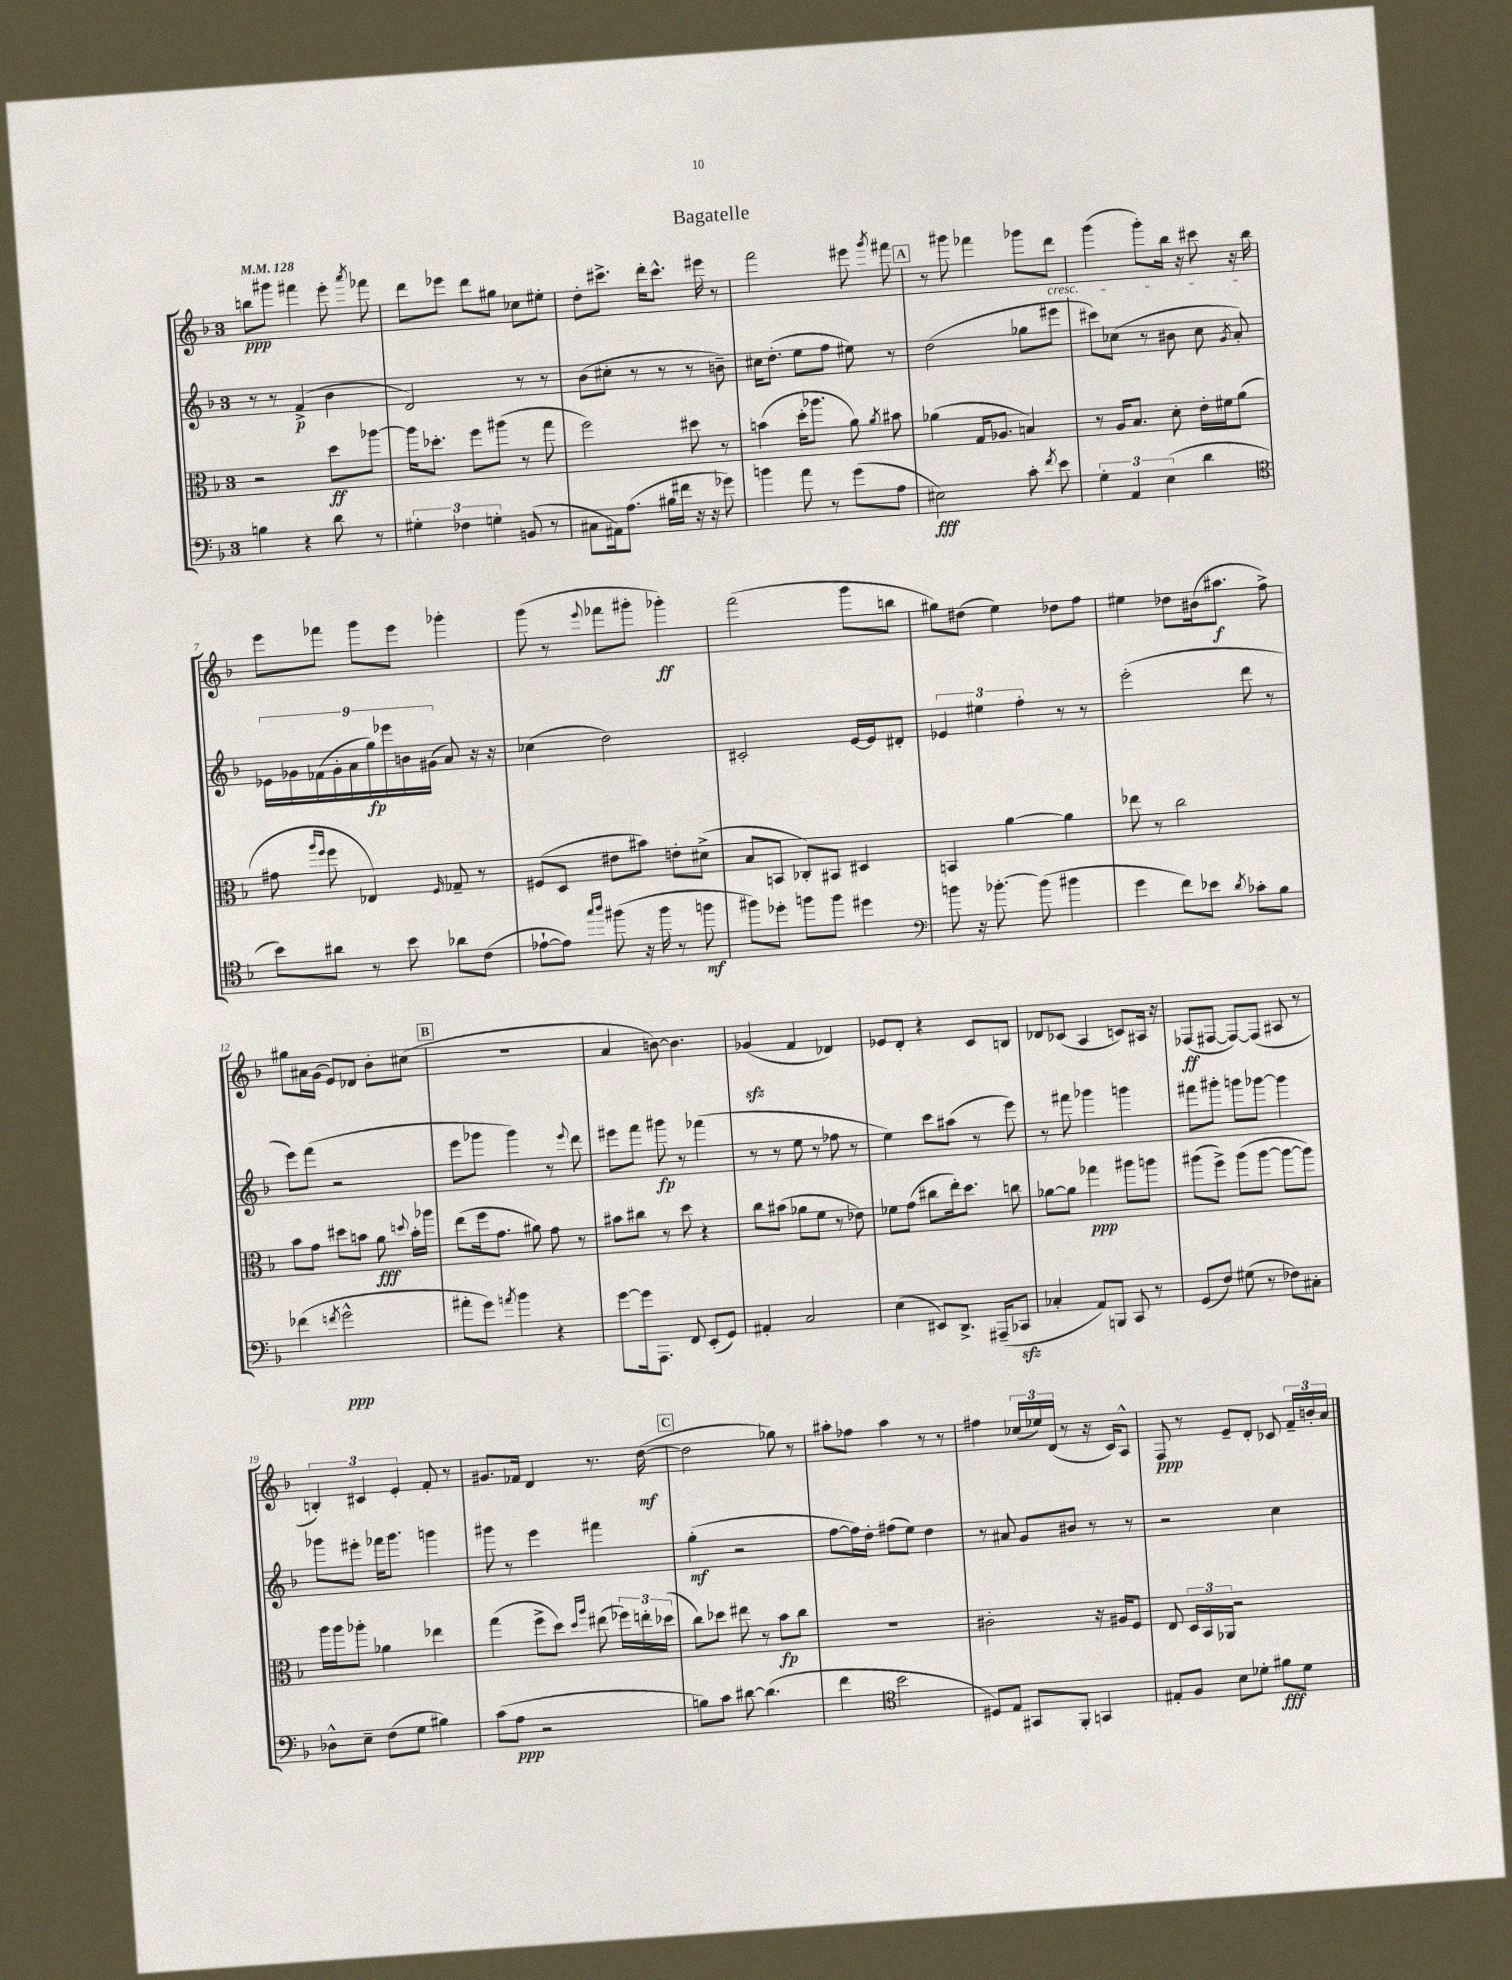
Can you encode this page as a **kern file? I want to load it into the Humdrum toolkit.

**kern	**dynam	**kern	**dynam	**kern	**dynam	**kern	**dynam
*part4	*part4	*part3	*part3	*part2	*part2	*part1	*part1
*staff4	*staff4	*staff3	*staff3	*staff2	*staff2	*staff1	*staff1
*clefF4	*	*clefC3	*	*clefG2	*	*clefG2	*
*k[b-]	*	*k[b-]	*	*k[b-]	*	*k[b-]	*
*M3/4	*	*M3/4	*	*M3/4	*	*M3/4	*
*MM128	*	*MM128	*	*MM128	*	*MM128	*
=1	=1	=1	=1	=1	=1	=1	=1
4Bn\	.	2r	.	8r	.	8bbn\L	ppp
.	.	.	.	8r	.	8ggg#X\J	.
4r	.	.	.	(4f^/	p	4fff#X\	.
8d\	.	8dd\L	ff	4b-\	.	8eee'\	.
.	.	.	.	.	.	8qaaa/	.
8r	.	[8aa-X\J	.	.	.	8fff-X\	.
=2	=2	=2	=2	=2	=2	=2	=2
6G#X'\	.	16aa-\KL]	.	2d/)	.	8ddd\L	.
.	.	8.dd-X'\J	.	.	.	.	.
.	.	.	.	.	.	8eee-X\J	.
6F-X\	.	.	.	.	.	.	.
.	.	8ff\L	.	.	.	8ddd\L	.
6Gn'\	.	.	.	.	.	.	.
.	.	(8aa#X\J	.	.	.	8gg#X\J	.
(8BBn/	.	8r	.	8r	.	8cc-X\L	.
8r	.	8gg\	.	8r	.	8ee#X'\J	.
=3	=3	=3	=3	=3	=3	=3	=3
8C#X\L	.	2ff\)	.	(8b-\L	.	8dd'\L	.
16AA#X\k)	.	.	.	8cc#X'\J	.	8.ccc#X^\J	.
(8.A\J	.	.	.	.	.	.	.
.	.	.	.	8r	.	.	.
.	.	.	.	.	.	16ddd'\KL	.
16B#X\LL	.	.	.	8r	.	8.ccc#^^\J	.
16f#X\JJ	.	.	.	.	.	.	.
16r	.	8dd#X\	.	8r	.	.	.
16r	.	.	.	.	.	16eee#X\	.
8g-X\)	.	8r	.	8bn~\)	.	8r	.
=4	=4	=4	=4	=4	=4	=4	=4
4bn\	.	(4bn\	.	16cc#X\KL	.	2fff\	.
.	.	.	.	(8.dd'\J	.	.	.
8a\	.	16dd'\KL	.	8ee\L	.	.	.
.	.	8.aa-X\J	.	.	.	.	.
8r	.	.	.	8ff\J	.	.	.
(8g\L	.	8a\)	.	8ee#X\)	.	8eee#X\	.
.	.	8qa/	.	.	.	8qggg/	.
8A\J	.	8b#X\	.	8r	.	8fff#X\	.
!!LO:REH:place=s1:t=A
=5	=5	=5	=5	=5	=5	=5	=5
2E#X\)	fff	(4a-X\	.	(2dd\	.	8r	.
.	.	.	.	.	.	8ggg#X\	.
.	.	16G/KL	.	.	.	4fff-X\	.
.	.	8.A-X/J	.	.	.	.	.
8c'\	.	4Bn/)	.	8gg-X\L	.	8ggg-X\L	.
8qf/	.	.	.	.	.	.	.
!	!	!	!	!	!	!LO:TX:b:i:t=cresc.	!
8e\	.	.	.	8eee#X\J	.	8ddd\J	.
=6	=6	=6	=6	=6	=6	=6	=6
6G'\	.	8r	.	8ccc#X\L)	.	(4ggg\	.
.	.	16A/KL	.	(8cc-X\J	.	.	.
6AA/	.	.	.	.	.	.	.
.	.	8.B-/J	.	.	.	.	.
.	.	.	.	8r	.	8ggg'\L)	.
(6E\	.	.	.	.	.	.	.
.	.	8d'\	.	8b#X\	.	16bb-\Jk	.
.	.	.	.	.	.	16r	.
4d\	.	16e'\LL	.	8cc-\	.	8ccc#X\	.
.	.	16f#X\J	.	.	.	.	.
.	.	.	.	8qg/	.	.	.
.	.	(8a\J	.	8a'/)	.	16r	.
.	.	.	.	.	.	16bb-\	.
!!LO:LB:g=z
=7	=7	=7	=7	=7	=7	=7	=7
*clefC4	*	*	*	*	*	*	*
8b-\L)	.	8g#X\	.	18e-X\LL	.	8eee\L	.
.	.	.	.	18g-X\	.	.	.
.	.	.	.	(18f-X\	.	.	.
.	.	16qqaa/LL	.	.	.	.	.
.	.	16qqff/JJ	.	.	.	.	.
8a#X\J	.	8ff\	.	.	.	8fff-X\J	.
.	.	.	.	18g-'\	.	.	.
.	.	.	.	18a\	.	.	.
8r	.	4E-X/)	.	.	.	8ggg\L	.
.	.	.	.	18gg\)	fp	.	.
.	.	.	.	18eee-X\	.	.	.
8b-\	.	.	.	.	.	8eee\J	.
.	.	.	.	18bn\	.	.	.
.	.	.	.	(18g#X\JJ	.	.	.
.	.	16qqF/	.	.	.	.	.
8a-X\L	.	8G-X~/	.	8a/)	.	4ggg-X'\	.
(8c\J	.	8r	.	16r	.	.	.
.	.	.	.	16r	.	.	.
=8	=8	=8	=8	=8	=8	=8	=8
[8e-X`\L	.	(8F#X/L	.	(4cc-X\	.	(8ggg\	.
8e-\J])	.	8D/J	.	.	.	8r	.
16qqgg/LL	.	.	.	.	.	.	.
16qqaa/JJ	.	.	.	.	.	8qqeee/	.
(8ff#X\	.	8e#X\L	.	2dd\)	.	8fff-X\L	.
16r	.	8b#X\J)	.	.	.	8ggg#X'\J	.
16ff#\	.	.	.	.	.	.	.
8r	.	8en'\L	.	.	.	4ggg-X'\)	ff
8ffn\	mf	(8d#X^\J	.	.	.	.	.
=9	=9	=9	=9	=9	=9	=9	=9
8ff#X\L)	.	8B-/L	.	2c#X'/	.	(2fff\	.
8dd-X'\J	.	8BBn/J	.	.	.	.	.
8ffn\L	.	8C-X'/L)	.	.	.	.	.
8ff\J	.	8BB#X/J	.	.	.	.	.
4dd#X\	.	4D#X/	.	[16e/LL	.	8ggg\L	.
.	.	.	.	16e/J]	.	.	.
.	.	.	.	8d#X'/J	.	8bbn\J	.
=10	=10	=10	=10	=10	=10	=10	=10
*clefF4	*	*	*	*	*	*	*
8bn\	.	4BBn/	.	6e-X/	.	8gg#X\L)	.
16r	.	.	.	.	.	(8dd#X\J	.
.	.	.	.	6ee#X\	.	.	.
[8.b-X'\	.	.	.	.	.	.	.
.	.	[4a\	.	.	.	4ee\)	.
.	.	.	.	6ff'\	.	.	.
(8b-\]	.	.	.	.	.	.	.
4b#X\	.	4a\]	.	8r	.	8dd-X\L	.
.	.	.	.	8r	.	8ff\J	.
=11	=11	=11	=11	=11	=11	=11	=11
4g\	.	8ee-X\	.	(2eee'\	.	4ee#X\	.
.	.	8r	.	.	.	.	.
8f\L)	.	2cc\	.	.	.	8dd-X\L	.
8e-X\J	.	.	.	.	.	(16b#X\k	.
.	.	.	.	.	.	8.aa#X\J	f
8qd/	.	.	.	.	.	.	.
8c-X'\L	.	.	.	8ddd\	.	.	.
8B-\J	.	.	.	8r	.	8ff^\)	.
!!LO:LB:g=z
=12	=12	=12	=12	=12	=12	=12	=12
(4f-X\	.	8b-\L	.	8eee\L)	.	8gg#X\L	.
.	.	8g\J	.	(8fff\J	.	16a#X\L	.
.	.	.	.	.	.	(16g\JJ	.
8qfn/	.	.	.	.	.	.	.
2g^^\	ppp	8dd#X\L	.	2r	.	8e/L)	.
.	.	8bn\J	.	.	.	8d-X/J	.
.	.	8a\	fff	.	.	8b-'\L	.
.	.	8qqddn/	.	.	.	.	.
.	.	16b'\LL	.	.	.	(8cc#X\J	.
.	.	16aa-X\JJ	.	.	.	.	.
!!LO:REH:place=s1:t=B
=13	=13	=13	=13	=13	=13	=13	=13
8a#X'\L	.	(8ee\L	.	8eee\L	.	2.r	.
8g\J)	.	16ff\k	.	8ggg-X\J	.	.	.
.	.	8.g\J	.	.	.	.	.
8qan/	.	.	.	.	.	.	.
4b-\	.	.	.	4ggg-\)	.	.	.
.	.	8a#X\)	.	.	.	.	.
4r	.	8g\	.	8r	.	.	.
.	.	.	.	8qqeee/	.	.	.
.	.	8r	.	8ddd\	.	.	.
=14	=14	=14	=14	=14	=14	=14	=14
[8g\L	.	8b#X\L	.	8eee#X\L	.	4a/	.
16g\k]	.	8cc#X\J	.	8fff\J	.	.	.
8.AAA\J	.	.	.	.	.	.	.
.	.	8r	.	8ggg#X\	fp	[8bn\)	.
8FF/	.	8dd\	.	8r	.	4.b\]	.
(8EE'/L	.	4r	.	(4fff-X\	.	.	.
8GG/J)	.	.	.	.	.	.	.
=15	=15	=15	=15	=15	=15	=15	=15
4AA#X'/	.	8cc\L	.	8r	.	(4g-Xzz/	.
.	.	(8b#X\J	.	8r	.	.	.
2C/	.	8a-X\L	.	8ee\	.	4f/	.
.	.	8f\J	.	8r	.	.	.
.	.	8r	.	8ff-X\	.	4d-X/)	.
.	.	8e-X\)	.	8r	.	.	.
=16	=16	=16	=16	=16	=16	=16	=16
(4E\	.	8f-X\L	.	4ee\)	.	8e-X/L	.
.	.	(8g\J	.	.	.	8d'/J	.
8EE#X/L)	.	8cc#X\L	.	8ccc\L	.	4r	.
8.DD^/J	.	16ee'\k)	.	(8aa#X\J	.	.	.
.	.	8.dd\J	.	.	.	.	.
.	.	.	.	8r	.	8c/L	.
(16AAA#X~/KL	.	.	.	.	.	.	.
8CC-Xzz/J	.	8ccn\	.	8eee\)	.	8Bn/J	.
=17	=17	=17	=17	=17	=17	=17	=17
4C-X'/	.	[8a-X\L	.	8r	.	8d-X/L	.
.	.	8a-\J]	.	8fff#X\	.	(8c-X/J	.
8AA/L)	.	4gg-X\	ppp	4ggg-X\	.	4A/	.
8BBBn/J	.	.	.	.	.	.	.
8CC/	.	8aa#X\L	.	4gggn\	.	8cn/L)	.
8r	.	8aan\J	.	.	.	16A#X/Jk	.
.	.	.	.	.	.	16r	.
=18	=18	=18	=18	=18	=18	=18	=18
(8GG/L	.	(8aa#X\L	.	8fff#X\L	.	(8F-X/L	ff
8F/J)	.	8ff^\J)	.	8ggg#X'\J	.	[8F#X/J	.
(8G#X\	.	(8aa#\L	.	8gggn\L	.	8F#/L_)	.
8r	.	[8aa#\J	.	[8ggg-X\J	.	(8F#/J]	.
8F-X\L)	.	8aa#\L_	.	4ggg-\]	.	8A#X/	.
8C#X'\J	.	8aa#\J])	.	.	.	8r	.
!!LO:LB:g=z
=19	=19	=19	=19	=19	=19	=19	=19
8D-X^^\L	.	16aa\LL	.	8ggg-X\L	.	6Bn'/)	.
.	.	16aa\J	.	.	.	.	.
8E~\J	.	8aa-X'\J	.	8eee#X'\J	.	.	.
.	.	.	.	.	.	6c#X/	.
(8F\L	.	4a-X\	.	16fff-X\KL	.	.	.
.	.	.	.	8.ggg-\J	.	.	.
.	.	.	.	.	.	6e'/	.
8G\J	.	.	.	.	.	.	.
4B#X\)	.	4ee-X\	.	4gggn\	.	8f'/	.
.	.	.	.	.	.	8r	.
=20	=20	=20	=20	=20	=20	=20	=20
(8c\L	.	(4gg\	.	8ggg#X\	.	8.g#X/L	.
8A\J	ppp	.	.	8r	.	.	.
.	.	.	.	.	.	16f-X/Jk	.
2r	.	8ff^\L	.	4eee\	.	4d/	.
.	.	8dd\J)	.	.	.	.	.
.	.	16qqdd/LL	.	.	.	.	.
.	.	16qqaa/JJ	.	.	.	.	.
.	.	(8ee#X\	.	4fff#X\	.	8.r	.
.	.	24ff-X\LL)	.	.	.	.	.
.	.	24een'\	.	.	.	.	.
.	.	.	.	.	.	([16dd\	mf
.	.	(24dd-X\JJ	.	.	.	.	.
!!LO:REH:place=s1:t=C
=21	=21	=21	=21	=21	=21	=21	=21
8Bn\L)	.	8cc\L)	.	(4gg'\	mf	2dd\]	.
8c\J	.	8dd-X\J	.	.	.	.	.
[8d#X\	.	8ee#X\	.	2r	.	.	.
(4.d#\]	.	8r	.	.	.	.	.
.	.	8b-\L	fp	.	.	8gg-X\)	.
.	.	8cc\J	.	.	.	8r	.
=22	=22	=22	=22	=22	=22	=22	=22
4f\	.	2.r	.	[8ff\L	.	8aa#X'\L	.
.	.	.	.	16ff\L])	.	8ff-X\J	.
.	.	.	.	16dd'\JJ	.	.	.
*clefC4	*	*	*	*	*	*	*
2b-\	.	.	.	(8ff#X\L	.	4aa#\	.
.	.	.	.	8ee\J)	.	.	.
.	.	.	.	4dd\	.	8r	.
.	.	.	.	.	.	8r	.
=23	=23	=23	=23	=23	=23	=23	=23
8D#X/L)	.	2c#X'\	.	8r	.	4ff#X\	.
8E/J	.	.	.	8a#X/	.	.	.
8GG#X/L	.	.	.	8g/L	.	(24cc-X/LL	.
.	.	.	.	.	.	24ee-X/)	.
.	.	.	.	.	.	(24d/JJ	.
8FF'/J	.	.	.	8b#X/J	.	8r	.
4GGn/	.	16r	.	8r	.	16r	.
.	.	16A#X/KL	.	.	.	16c/KL)	.
.	.	8F/J	.	8r	.	8A^^/J	.
=24	=24	=24	=24	=24	=24	=24	=24
8E#X'/L	.	8E/	.	2r	.	8F/	ppp
8F/J	.	24D/LL	.	.	.	8r	.
.	.	24BB-/	.	.	.	.	.
.	.	24AA-X/JJ	.	.	.	.	.
8B-\L	.	2r	.	.	.	8e~/L	.
8d-X'\J	.	.	.	.	.	8d'/J	.
8f#X\L	fff	.	.	4cc\	.	8c-X/	.
8d-\J	.	.	.	.	.	24f~/LL	.
.	.	.	.	.	.	24bn'/	.
.	.	.	.	.	.	24a/JJ	.
==	==	==	==	==	==	==	==
*-	*-	*-	*-	*-	*-	*-	*-
